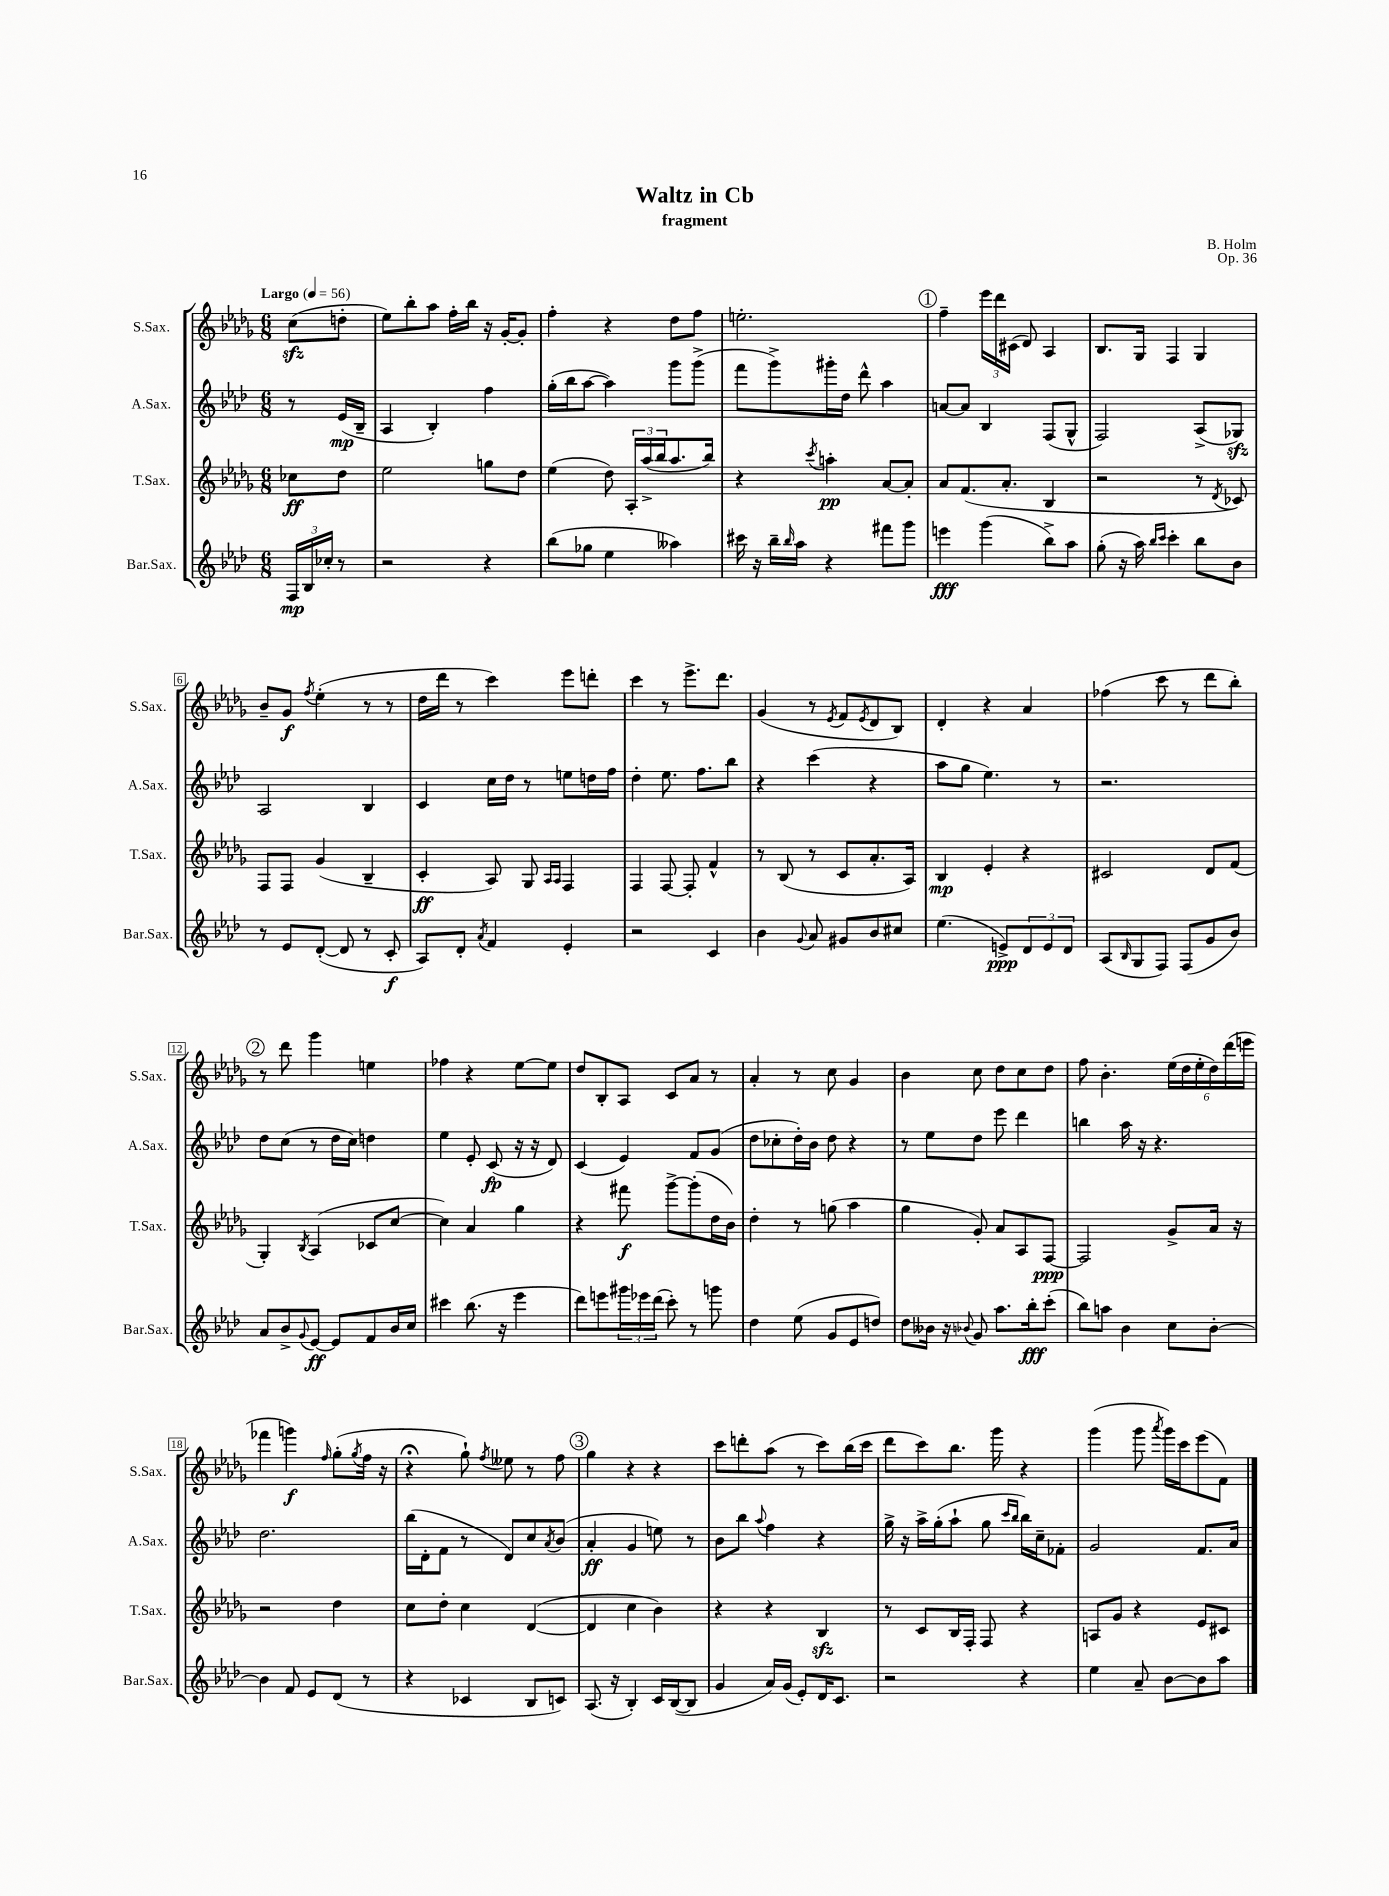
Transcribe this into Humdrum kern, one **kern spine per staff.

**kern	**kern	**kern	**kern
*staff4	*staff3	*staff2	*staff1
*clefG2	*clefG2	*clefG2	*clefG2
*k[b-e-a-d-]	*k[b-e-a-d-g-]	*k[b-e-a-d-]	*k[b-e-a-d-g-]
*M6/8	*M6/8	*M6/8	*M6/8
*MM56	*MM56	*MM56	*MM56
24F/LL	8cc-\L	8r	(8cc\L
24B-/	.	.	.
24cc-'/JJ	.	.	.
8r	8dd-\J	(16e-/LL	8dd'\J
.	.	16B-~/JJ	.
=	=	=	=
2r	2ee-\	4A-/	8ee-\L)
.	.	.	8bb-'\
.	.	4B-'/)	8aa-\J
.	.	.	16ff'\LL
.	.	.	16bb-\JJ
4r	8gg\L	4ff\	16r
.	.	.	[16g-'/LK
.	8dd-\J	.	8g-'/]J
=	=	=	=
(8bb-\L	(4ee-\	(16gg'\LL	4ff'\
.	.	16bb-\J	.
8gg-\J	.	[8aa-\J	.
4ee-\	8dd-\)	4aa-\])	4r
.	24A-'/LL	.	.
.	(24aa-^/	.	.
.	24bb-/J	.	.
4aa--\)	8.aa-/	8ggg\L	8dd-\L
.	.	(8ggg^\J	8ff\J
.	16bb-/Jk)	.	.
=	=	=	=
16ccc#\	4r	8fff\L	2.ee'\
16r	.	.	.
16bb-~\LL	.	8ggg^\)	.
16qqbb-/	.	.	.
16aa-\JJ	.	.	.
.	8qccc/	.	.
4r	4aa'\	16ggg#'\L	.
.	.	16dd-\JJ	.
.	.	8ddd-^^\	.
8fff#\L	[8a-/L	4aa-\	.
8ggg\J	8a-'/]J	.	.
=	=	=	=
4eee\	8a-/L	[8a/L	4ff~\
.	(8.f/	8a/]J	.
(4ggg\	.	4B-/	24eee-\LL
.	.	.	24ddd-\
.	8.a-'/J	.	.
.	.	.	(24c#\JJ
.	.	.	8d-/)
8bb-^\L)	4B-/	(8F/L	4A-/
8aa-\J	.	8G^^/J	.
=	=	=	=
(8gg'\	2r	2F/)	8.B-/L
16r	.	.	.
16aa-\)	.	.	16G-/Jk
16qqbb-/LL	.	.	.
16qqccc/JJ	.	.	.
4ccc'\	.	.	4F/
8bb-\L	8r	(8A-^/L	4G-/
.	8qd-/	.	.
8b-\J	8c-/)	8G-/J)	.
=	=	=	=
8r	8F/L	2A-/	8b-~/L
8e-/L	8F/J	.	8g-/J
.	.	.	8qff/
([8d-'/J	(4g-/	.	(4ee-'\
8d-/]	.	.	.
8r	4B-~/	4B-/	8r
8c'/	.	.	8r
=	=	=	=
8A-/L)	4c'/	4c/	16dd-\LL
.	.	.	16ddd-\JJ
8d-'/J	.	.	8r
8qa-/	.	.	.
4f/	8A-/)	16cc\LL	4ccc\)
.	.	16dd-\JJ	.
.	8G-/	8r	.
.	16qqA-/LL	.	.
.	16qqA-/JJ	.	.
4e-'/	4F/	8ee\L	8eee-\L
.	.	16dd\L	8ddd'\J
.	.	16ff\JJ	.
=	=	=	=
2r	4F/	4dd-'\	4ccc\
.	[8F/	8.ee-\	8r
.	8F'/]	.	8.eee-^\L
.	.	8.ff\L	.
4c/	4f^^/	.	.
.	.	.	8.ddd-\J
.	.	8bb-\J	.
=	=	=	=
4b-\	8r	4r	(4g-/
.	(8B-/	.	.
8qqg/	.	.	.
8a-/	8r	(4ccc\	8r
.	.	.	8qe-/
8g#/L	8c/L	.	8f/L
.	.	.	8qe-/
8b-/	8.a-'/	4r	8d-/
8cc#/J	.	.	8B-/J)
.	16A-/Jk)	.	.
=	=	=	=
(4.ee-\	4B-/	8aa-\L	4d-'/
.	.	8gg\J	.
.	4e-'/	4.ee-\)	4r
8e^/L)	.	.	.
12d-/	4r	.	4a-/
12e/	.	.	.
.	.	8r	.
12d-/J	.	.	.
=	=	=	=
(8A-/L	2c#/	2.r	(4ff-\
16qqB-/	.	.	.
8G/	.	.	.
8F/J)	.	.	8ccc\
(8F/L	.	.	8r
8g/	8d-/L	.	8ddd-\L
8b-/J)	(8f/J	.	8bb-'\J)
=	=	=	=
8a-/L	4G-'/)	8dd-\L	8r
8b-^/	.	(8cc\J	8ddd-\
8qqg/	8qB-/	.	.
[8e-/J	(4A-/	8r	4ggg-\
8e-/]L	.	16dd-\LL	.
.	.	16cc\JJ)	.
8f/	8c-/L	4dd\	4ee\
16b-/L	[8cc/J	.	.
16cc/JJ	.	.	.
=	=	=	=
4ccc#\	4cc\])	4ee-\	4ff-\
(8.bb-\	4a-/	8e-'/	4r
.	.	(8c/	.
16r	.	.	.
4eee-\	4gg-\	16r	[8ee-\L
.	.	16r	.
.	.	8d-/)	8ee-\]J
=	=	=	=
8ddd-\L)	4r	(4c/	8dd-/L
8eee\	.	.	8B-'/
24ggg#\L	8fff#\	4e-/)	8A-/J
24eee-\	.	.	.
(24ddd-\JJ	.	.	.
8ccc'\)	[8ggg-^\L	.	8c/L
8r	(8ggg-'\]	8f/L	8a-/J
8ggg\	16dd-\L	(8g/J	8r
.	16b-\JJ)	.	.
=	=	=	=
4dd-\	4dd-'\	8dd-\L	4a-'/
.	.	8cc-'\	.
(8ee-\	8r	16dd-'\L)	8r
.	.	16b-\JJ	.
8g/L	(8gg\	8dd-\	8cc\
8e-/	4aa-\	4r	4g-/
8dd/J)	.	.	.
=	=	=	=
8dd-\L	4gg-\	8r	4b-\
16b--\Jk	.	8ee-\L	.
16r	.	.	.
8qqb-/	.	.	.
8g/	8g-'/)	8dd-\J	8cc\
8.aa-\L	8a-/L	8eee-\	8dd-\L
.	8A-/	4ddd-\	8cc\
16bb-'\k	.	.	.
(8ccc'\J	[8F/J	.	8dd-\J
=	=	=	=
8bb-\L)	2F/]	4bb\	8ff\
8aa\J	.	.	4.b-'\
4b-\	.	16aa-\	.
.	.	16r	.
.	.	4.r	.
8cc\L	8g-^/L	.	(24ee-\LL
.	.	.	24dd-\
.	.	.	24ee-'\
[8b-'\J	16a-/Jk	.	24dd-\)
.	.	.	(24ddd-\
.	16r	.	.
.	.	.	24eee\JJ
=	=	=	=
4b-\]	2r	2.dd-\	4fff-\
8f/	.	.	4ggg\)
8e-/L	.	.	.
.	.	.	16qqff/
(8d-/J	4dd-\	.	(8gg-'\L
.	.	.	8qgg-/
8r	.	.	16ff\Jk
.	.	.	16r
=	=	=	=
4r	8cc\L	(16bb-\LL	4r;
.	.	16d-'\J	.
.	8dd-'\J	8f\J	.
4c-/	4cc\	8r	8gg-`\)
.	.	.	8qff/
.	.	8d-/L)	8ee--\
8B-/L	([4d-/	8cc/	8r
.	.	8qa-/	.
8c/J)	.	(8b-/J	8ff\
=	=	=	=
(8.A-/	4d-/]	4a-'/	4gg-\
16r	.	.	.
4B-'/)	4cc\	4g/	4r
16c/LL	4b-\)	8ee\)	4r
([16B-/J	.	.	.
8B-/]J	.	8r	.
=	=	=	=
4g/	4r	8b-\L	8ccc\L
.	.	8bb-\J	8ddd'\
.	.	8qqaa-/	.
16a-/LL)	4r	4ff\	(8aa-\J
(16g/JJ	.	.	.
8e-'/L)	.	.	8r
16d-/K	4B-/	4r	8ccc\L)
8.c/J	.	.	.
.	.	.	(16bb-\L
.	.	.	16ccc\JJ
=	=	=	=
2r	8r	16gg^\	8ddd-\L
.	.	16r	.
.	8c/L	16aa-^\LL	8ccc\)
.	.	(16gg'\J	.
.	16B-/L	8aa-`\J	8.bb-\J
.	16F'/JJ	.	.
.	8F/	8gg\	.
.	.	.	16ggg-\
.	.	16qqccc/LL	.
.	.	16qqbb-/JJ	.
4r	4r	16bb-\LL)	4r
.	.	16cc~\J	.
.	.	8f-'\J	.
=	=	=	=
4ee-\	8A/L	2g/	(4ggg-\
.	8g-/J	.	.
8a-~/	4r	.	8ggg-\
.	.	.	8qaaa-/
[8b-\L	.	.	16ggg-\LL)
.	.	.	16ccc\J
8b-\]	8e-/L	8.f/L	(8eee-\
8aa-\J	8c#/J	.	8f\J)
.	.	16a-/Jk	.
==	==	==	==
*-	*-	*-	*-
